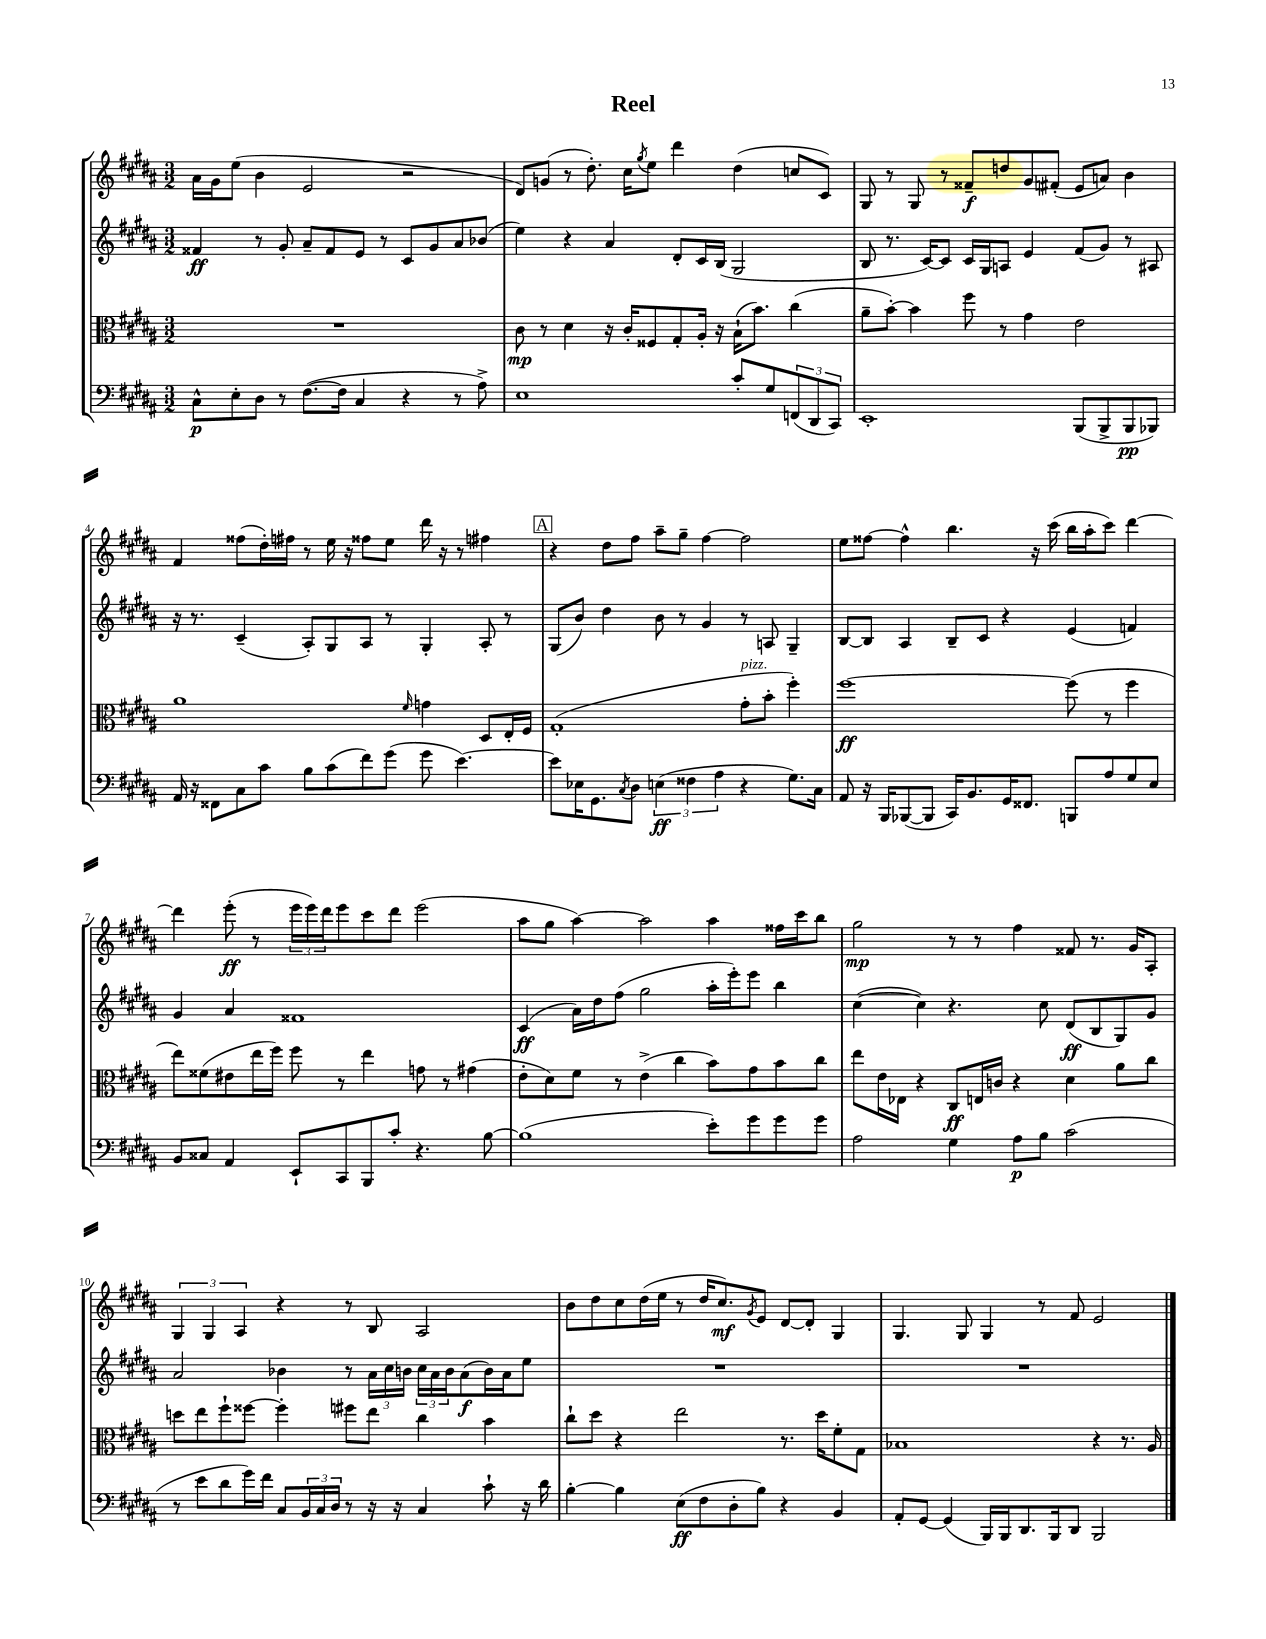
\header { title = "Reel" }
<<
\new StaffGroup <<
\new Staff = "s0" {
    \clef treble \key b \major \numericTimeSignature \time 3/2
    ais'16 gis'16 e''8( b'4 e'2 r2 |
    dis'8) g'8( r8 dis''8.-.) cis''16 \acciaccatura { gis''8 } e''8 dis'''4 dis''4( c''8 cis'8) |
    gis8 r8 gis8 r8 fisis'8--\f d''8 gis'8 fis'8-.( e'8 a'8) b'4 |
    fis'4 fisis''8( dis''16-.) fis''16 r8 e''16 r16 fisis''8 e''8 dis'''16 r16 r8 fis''4 |
    \mark \markup { \box "A" } r4 dis''8 fis''8 ais''8-- gis''8-- fis''4~ fis''2 |
    e''8 fisis''8~ fisis''4-^ b''4. r16 cis'''16( b''16 ais''16-. cis'''8) dis'''4~ |
    dis'''4 e'''8-.\ff( r8 \tuplet 3/2 { e'''16 e'''16) dis'''16 } e'''8 cis'''8 dis'''8 e'''2( |
    ais''8 gis''8 ais''4~) ais''2 ais''4 fisis''16 cis'''16 b''8 |
    gis''2\mp r8 r8 fis''4 fisis'8 r8. gis'16 ais8-. |
    \tuplet 3/2 { gis4 gis4 ais4 } r4 r8 b8 ais2 |
    b'8 dis''8 cis''8 dis''16( e''16 r8 dis''16 cis''8.\mf) \acciaccatura { gis'8 } e'8 dis'8~ dis'8-. gis4 |
    gis4. gis8 gis4 r8 fis'8 e'2 \bar "|." |
}
\new Staff = "s1" {
    \clef treble \key b \major \numericTimeSignature \time 3/2
    fisis'4\ff r8 gis'8-. ais'8-- fisis'8 e'8 r8 cis'8 gis'8 ais'8 bes'8( |
    e''4) r4 ais'4 dis'8-. cis'16 b16( gis2 |
    b8 r8. cis'16~) cis'8 cis'16 gis16 a8 e'4 fis'8( gis'8) r8 ais8 |
    r16 r8. cis'4--( ais8-.) gis8 ais8 r8 gis4-. ais8-. r8 |
    \mark \markup { \box "A" } gis8( b'8) dis''4 b'8 r8 gis'4 r8 a8 gis4-- |
    b8~ b8 ais4 b8-- cis'8 r4 e'4( f'4) |
    gis'4 ais'4 fisis'1 |
    cis'4\ff( ais'16) dis''16 fis''8( gis''2 ais''16-. e'''16-.) e'''8 b''4 |
    cis''4~( cis''4) r4. cis''8 dis'8\ff( b8 gis8) gis'8 |
    ais'2 bes'4 r8 \tuplet 3/2 { ais'16 cis''16 b'16 } \tuplet 3/2 { cis''16 ais'16 b'16 } ais'8\f( b'16) ais'16 e''8 |
    R1. |
    R1. \bar "|." |
}
\new Staff = "s2" {
    \clef alto \key b \major \numericTimeSignature \time 3/2
    R1. |
    cis'8\mp r8 dis'4 r16 cis'16-. fisis8 gis8-. ais16-. r16 b16-!( b'8.) cis''4( |
    ais'8-- b'8~-.) b'4 fis''8 r8 gis'4 e'2 |
    ais'1 \grace { fis'16 } g'4 dis8 e16-. fis16 |
    \mark \markup { \box "A" } gis1-.( gis'8-.^\markup { \italic "pizz." } b'8-. fis''4-.) |
    fis''1~\ff fis''8( r8 fis''4 |
    e''8) fisis'8( eis'8 e''16 fis''16) fis''8 r8 e''4 g'8 r8 gis'4( |
    e'8-. dis'8) fis'8 r8 e'4->( cis''4 b'8) gis'8 b'8 cis''8 |
    e''8 e'16 ees16 r4 cis8\ff e16 c'16 r4 dis'4 ais'8 cis''8 |
    d''8 e''8 fis''8-! fisis''8~ fisis''4-. fis''8 e''8 cis''4 b'4 |
    cis''8-! dis''8 r4 e''2 r8. dis''16 fis'8-. gis8 |
    bes1 r4 r8. ais16 \bar "|." |
}
\new Staff = "s3" {
    \clef bass \key b \major \numericTimeSignature \time 3/2
    cis8-^\p e8-. dis8 r8 fis8.~( fis16 cis4 r4 r8 ais8->) |
    e1 cis'8-. gis8 \tuplet 3/2 { f,8( dis,8 cis,8) } |
    e,1-. b,,8( b,,8-> b,,8\pp bes,,8) |
    ais,16 r16 fisis,8 cis8 cis'8 b8 cis'8( fis'8) gis'8( gis'8 e'4.~) |
    \mark \markup { \box "A" } e'8 ees16 gis,8. \acciaccatura { cis8 } dis8 \tuplet 3/2 { e4\ff( fisis4 ais4 } r4 gis8.) cis16 |
    ais,8 r16 b,,16 bes,,8~( bes,,8 cis,16) b,8. gis,16 fisis,8. b,,8 ais8 gis8 e8 |
    b,8 cisis8 ais,4 e,8-! cis,8 b,,8 cis'8-. r4. b8~ |
    b1( e'8-.) gis'8 gis'8 gis'8 |
    ais2 gis4 ais8\p b8 cis'2( |
    r8 e'8 dis'8 gis'16) fis'16 cis8 \tuplet 3/2 { b,16 cis16 dis16 } r8 r16 r16 cis4 cis'8-! r16 dis'16 |
    b4~-. b4 e8\ff( fis8 dis8-. b8) r4 b,4 |
    ais,8-. gis,8~ gis,4( b,,16) b,,16 dis,8. b,,16 dis,8 b,,2 \bar "|." |
}
>>
>>
